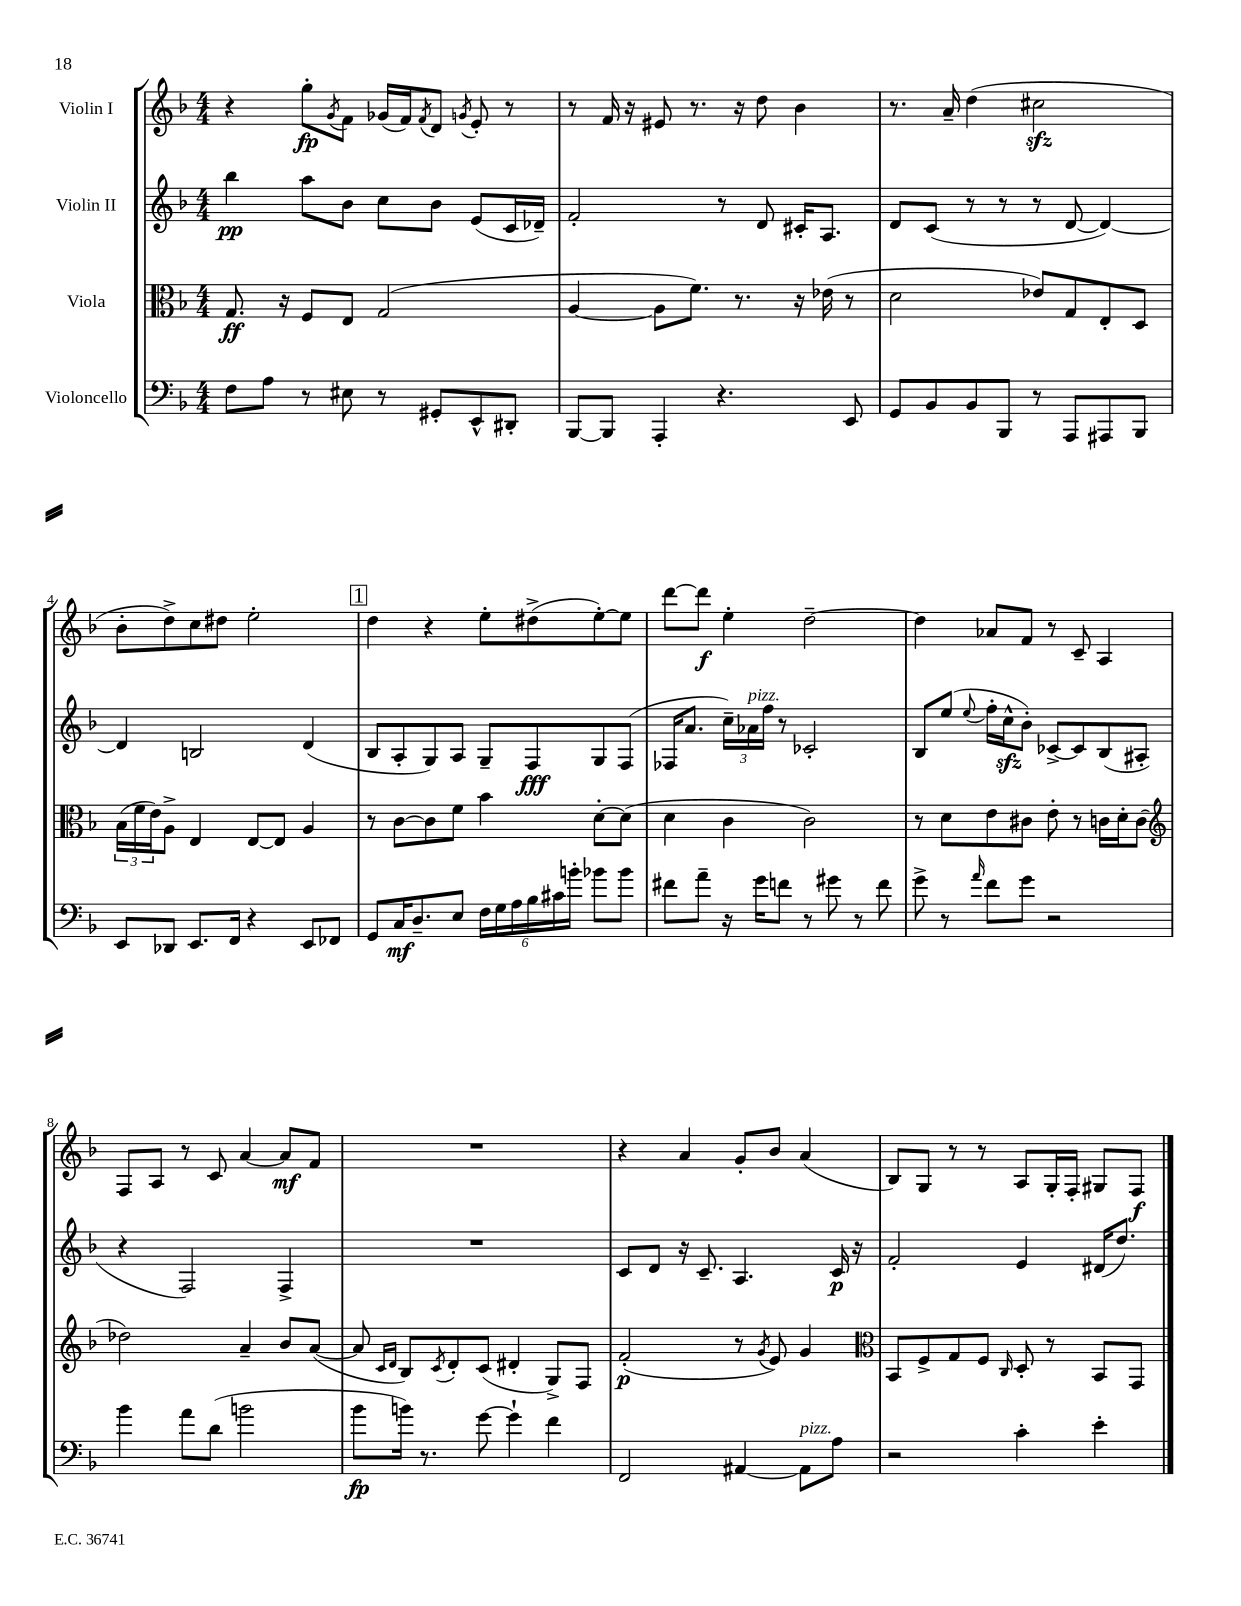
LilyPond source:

<<
\new StaffGroup <<
\new Staff = "s0" \with { instrumentName = "Violin I" } {
    \clef treble \key f \major \numericTimeSignature \time 4/4
    r4 g''8-.\fp \acciaccatura { g'8 } f'8 ges'16( f'16) \acciaccatura { f'8 } d'8 \acciaccatura { g'8 } e'8-. r8 |
    r8 f'16 r16 eis'8 r8. r16 d''8 bes'4 |
    r8. a'16-- d''4( cis''2\sfz |
    bes'8-. d''8->) c''8 dis''8 e''2-. |
    \mark \markup { \box "1" } d''4 r4 e''8-. dis''8->( e''8~-.) e''8 |
    d'''8~ d'''8\f e''4-. d''2~-- |
    d''4 aes'8 f'8 r8 c'8-- a4 |
    f8 a8 r8 c'8 a'4~ a'8\mf f'8 |
    R1 |
    r4 a'4 g'8-. bes'8 a'4( |
    bes8) g8 r8 r8 a8 g16-. f16-. gis8 f8\f \bar "|." |
}
\new Staff = "s1" \with { instrumentName = "Violin II" } {
    \clef treble \key f \major \numericTimeSignature \time 4/4
    bes''4\pp a''8 bes'8 c''8 bes'8 e'8( c'16 des'16--) |
    f'2-. r8 d'8 cis'16-. a8. |
    d'8 c'8( r8 r8 r8 d'8~ d'4~) |
    d'4 b2 d'4( |
    \mark \markup { \box "1" } bes8 a8-. g8) a8 g8-- f8\fff g8 f8( |
    fes16 a'8. \tuplet 3/2 { c''16--) aes'16^\markup { \italic "pizz." } f''16 } r8 ces'2-. |
    bes8 e''8( \appoggiatura { e''8 } f''16-. c''16-^\sfz bes'8-.) ces'8~-> ces'8 bes8( ais8-. |
    r4 f2) f4-> |
    R1 |
    c'8 d'8 r16 c'8.-- a4. c'16\p r16 |
    f'2-. e'4 dis'16( d''8.) \bar "|." |
}
\new Staff = "s2" \with { instrumentName = "Viola" } {
    \clef alto \key f \major \numericTimeSignature \time 4/4
    g8.\ff r16 f8 e8 g2( |
    a4~ a8 f'8.) r8. r16 ees'16( r8 |
    d'2 ees'8) g8 e8-. d8 |
    \tuplet 3/2 { bes16( f'16 e'16) } a8-> e4 e8~ e8 a4 |
    \mark \markup { \box "1" } r8 c'8~ c'8 f'8 bes'4 d'8~-. d'8( |
    d'4 c'4 c'2) |
    r8 d'8 e'8 cis'8 e'8-. r8 c'16 d'16-. c'8( |
    \clef treble des''2) a'4-- bes'8 a'8~( |
    a'8 \grace { c'16 d'16 } bes8) \acciaccatura { c'8 } d'8-. c'8( dis'4-. g8->) f8 |
    f'2-.\p( r8 \acciaccatura { g'8 } e'8) g'4 |
    \clef alto bes,8 f8-> g8 f8 \grace { c16 } d8-. r8 bes,8 g,8 \bar "|." |
}
\new Staff = "s3" \with { instrumentName = "Violoncello" } {
    \clef bass \key f \major \numericTimeSignature \time 4/4
    f8 a8 r8 eis8 r8 gis,8-. e,8-^ dis,8-. |
    bes,,8~ bes,,8 a,,4-. r4. e,8 |
    g,8 bes,8 bes,8 bes,,8 r8 a,,8 ais,,8 bes,,8 |
    e,8 des,8 e,8. f,16 r4 e,8 fes,8 |
    \mark \markup { \box "1" } g,8 c16\mf d8.-- e8 \tuplet 6/4 { f16 g16 a16 bes16 cis'16 b'16-. } bes'8 bes'8 |
    fis'8 a'8-- r16 g'16 f'8 r8 gis'8 r8 f'8 |
    g'8-> r8 \grace { a'16 } f'8 g'8 r2 |
    bes'4 a'8 d'8( b'2 |
    bes'8\fp b'16) r8. g'8~ g'4-! f'4 |
    f,2 ais,4~ ais,8^\markup { \italic "pizz." } a8 |
    r2 c'4-. e'4-. \bar "|." |
}
>>
>>
